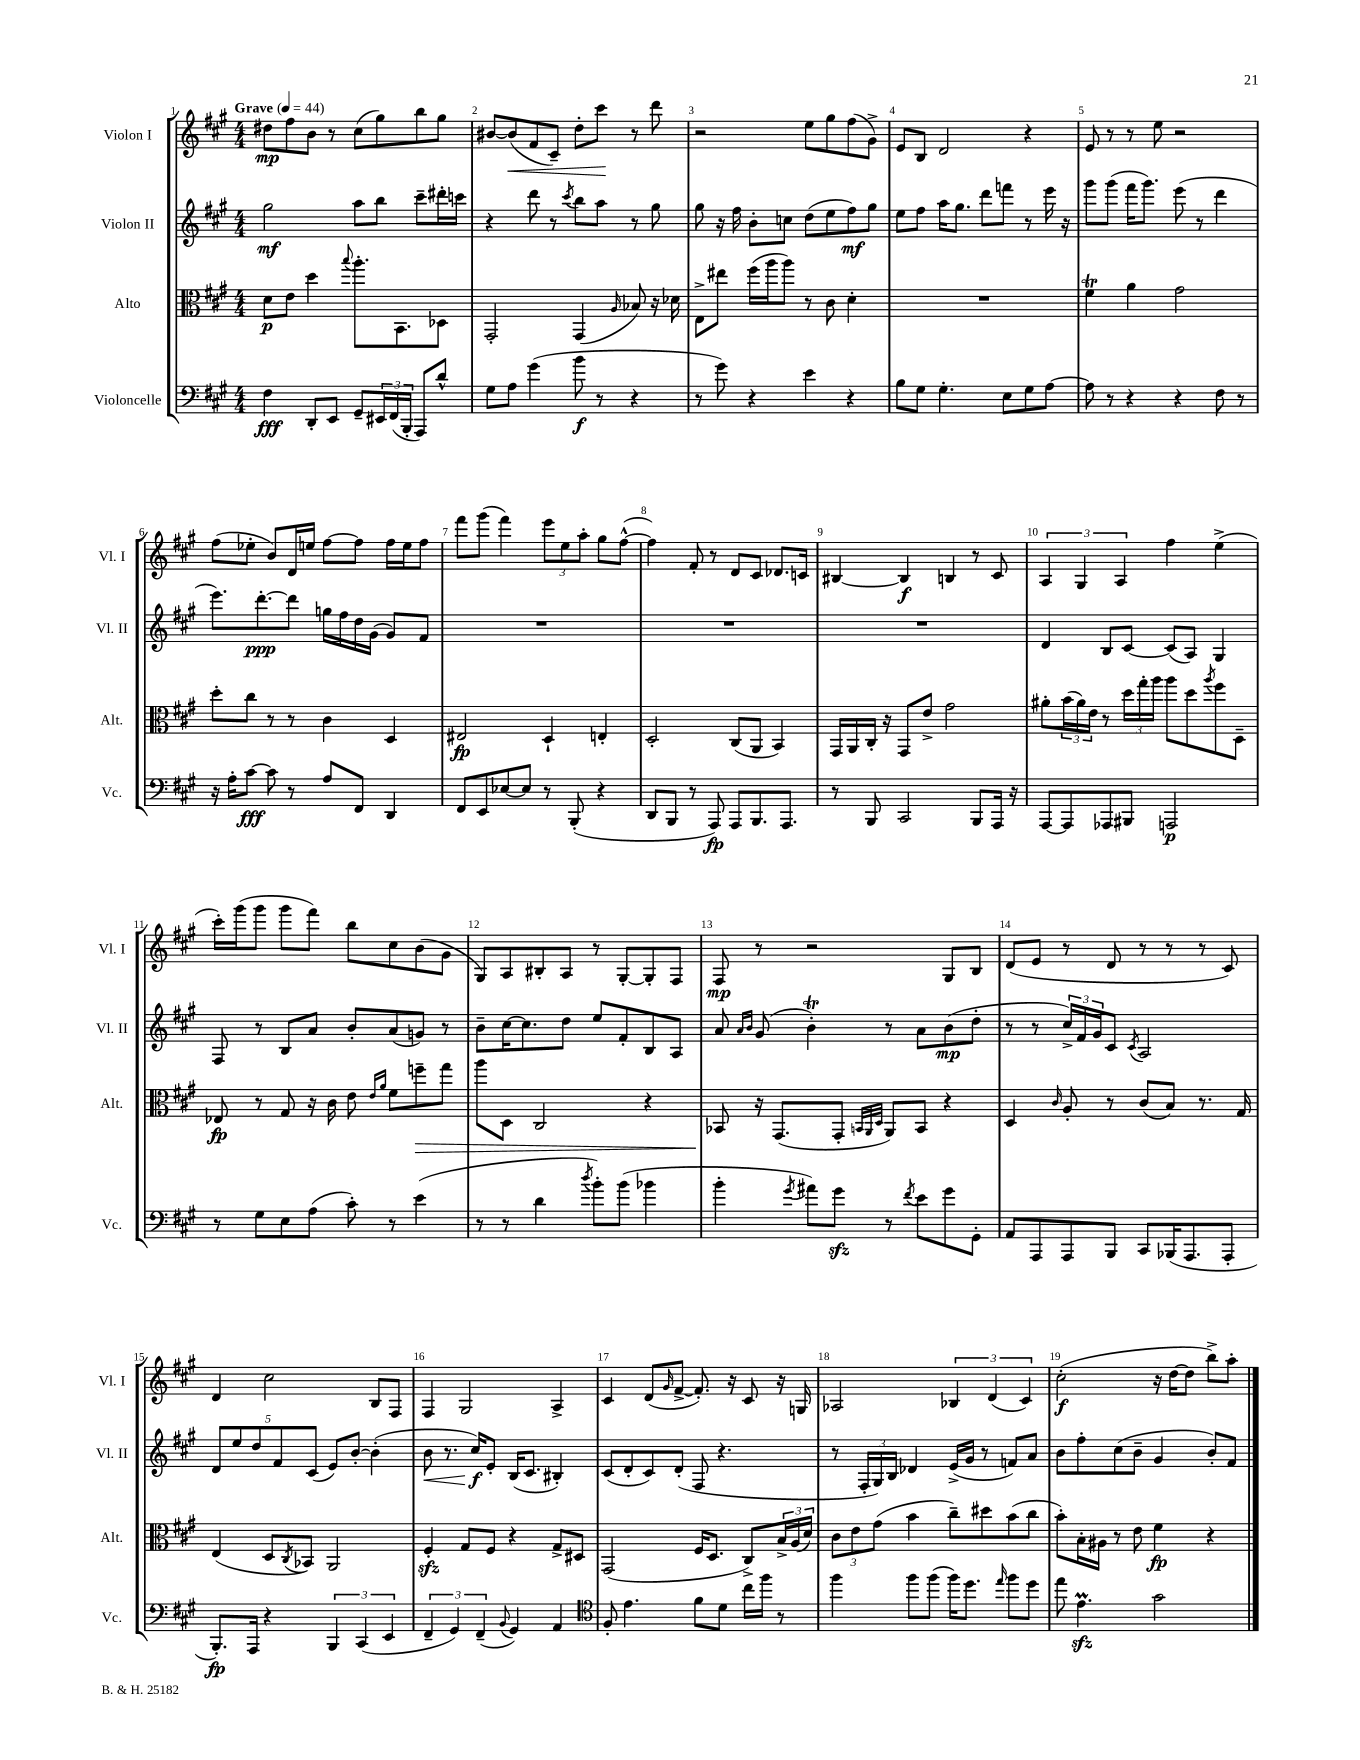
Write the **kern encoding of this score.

**kern	**kern	**kern	**kern
*staff4	*staff3	*staff2	*staff1
*clefF4	*clefC3	*clefG2	*clefG2
*k[f#c#g#]	*k[f#c#g#]	*k[f#c#g#]	*k[f#c#g#]
*M4/4	*M4/4	*M4/4	*M4/4
*MM44	*MM44	*MM44	*MM44
4F#	8d	2gg#	8dd#
.	8e	.	8ff#
8DD'	4dd	.	8b
8EE	.	.	8r
.	8qqbb	.	.
8GG#~	8.aa'	8aa	(8cc#
24EE#	.	8bb	8gg#)
(24FF#	.	.	.
.	8.BB	.	.
24BBB'	.	.	.
8AAA)	.	8ccc#~	8bb
8d^^	8D-	16ddd#'	8gg#
.	.	16ccc	.
=	=	=	=
8G#	2GG#'	4r	[8b#
8A	.	.	(8b#]
(4g#	.	8ddd	8f#
.	.	8r	8c#~)
.	.	8qccc#	.
8b	(4GG#	8bb	8dd'
8r	.	8aa	8ccc#
.	16qqA	.	.
4r	8B-)	8r	8r
.	16r	8gg#	8ddd
.	16d-	.	.
=	=	=	=
8r	8E^	8gg#	2r
8g#)	8ee#	16r	.
.	.	16ff#	.
4r	(16ff#	8b'	.
.	16aa	.	.
.	8aa)	8cc	.
4e	8r	(8dd	8ee
.	8c#	8ee	8gg#
4r	4d'	8ff#)	(8ff#
.	.	8gg#	8g#^)
=	=	=	=
8B	1r	8ee	8e
8G#	.	8ff#	8B
4.G#'	.	16aa	2d
.	.	8.gg#	.
.	.	8ddd	.
8E	.	8fff	.
8G#	.	8r	4r
[8A	.	16eee	.
.	.	16r	.
=	=	=	=
8A]	4f#	8ggg#	8e
8r	.	(8ggg#	8r
4r	4a	16fff#	8r
.	.	8.ggg#)	.
.	.	.	8ee
4r	2g#	(8eee	2r
.	.	8r	.
8F#	.	4ddd	.
8r	.	.	.
=	=	=	=
16r	8dd'	8.eee)	(8ff#
16A'	.	.	.
[8c#	8cc#	.	8ee-'
.	.	[8.ddd'	.
8c#]	8r	.	8b)
8r	8r	8ddd]	16d
.	.	.	16ee
8A	4c#	16gg	[8ff#
.	.	16ff#	.
8FF#	.	16dd	8ff#]
.	.	(16g#	.
4DD	4D	8g#)	16ff#
.	.	.	16ee
.	.	8f#	8ff#
=	=	=	=
8FF#	2E#	1r	8fff#
8EE	.	.	(8ggg#
[8E-	.	.	4fff#)
8E-]	.	.	.
8r	4D`	.	12eee
.	.	.	12ee
(8BBB'	.	.	.
.	.	.	12aa'
4r	4E'	.	8gg#
.	.	.	([8ff#^^
=	=	=	=
8DD	2D'	1r	4ff#])
8BBB	.	.	.
8r	.	.	8f#'
8AAA)	.	.	8r
8AAA	(8C#	.	8d
8.BBB	8AA	.	8c#
.	4BB)	.	8.d-
8.AAA	.	.	.
.	.	.	16c
=	=	=	=
8r	16GG#	1r	[4B#
.	16AA	.	.
8BBB	16C#'	.	.
.	16r	.	.
2CC#	8GG#	.	4B#]
.	8e^	.	.
.	2g#	.	4B
8BBB	.	.	8r
16AAA	.	.	8c#
16r	.	.	.
=	=	=	=
[8AAA	8a#'	4d	6A
8AAA]	(24b	.	.
.	24a#)	.	6G#
.	24e	.	.
8AAA-	8r	8B	.
.	.	.	6A
8BBB#	24dd	[8c#	.
.	24gg#'	.	.
.	24aa	.	.
2AAA	8aa	(8c#]	4ff#
.	8dd	8A)	.
.	8qaa	.	.
.	8ff#	4G#	(4ee^
.	8D~	.	.
=	=	=	=
8r	8E-	8F#	16ccc#')
.	.	.	(16ggg#
8G#	8r	8r	8ggg#
8E	8G#	8B	8ggg#
(8A	16r	8a	8fff#)
.	16c#	.	.
8c#')	8e	8b'	8bb
.	16qqe	.	.
.	16qqa	.	.
8r	8f#	(8a	8cc#
(4e	8ff~	8g)	(8b
.	8gg#	8r	8g#
=	=	=	=
8r	8aa	8b~	8G#)
8r	8D	[16cc#	8A
.	.	8.cc#]	.
4d	2C#	.	8B#'
.	.	8dd	8A
8qdd	.	.	.
8b')	.	8ee	8r
(8b	.	8f#'	[8G#'
4b-	4r	8B	8G#']
.	.	8A	8F#
=	=	=	=
4b'	8BB-	8a	8F#
.	.	16qqa	.
.	.	16qqb	.
.	16r	(8g#	8r
.	(8.GG#	.	.
8qg#	.	.	.
8a#)	.	4b')	2r
8g#	8GG#'	.	.
.	32qqBB	.	.
.	32qqAA	.	.
.	32qqD	.	.
8r	8AA)	8r	.
8qf#	.	.	.
8e	8BB	8a	.
8g#	4r	(8b	8G#
8GG#'	.	8dd'	8B
=	=	=	=
8AA	4D	8r	(8d
8AAA	.	8r	8e
.	16qqc#	.	.
8AAA	8A'	24cc#^)	8r
.	.	24f#	.
.	.	24g#	.
8BBB	8r	8c#	8d
.	.	8qc#	.
8CC#	(8c#	2A	8r
(16BBB-	8B)	.	8r
8.AAA	.	.	.
.	8.r	.	8r
8AAA'	.	.	8c#)
.	16G#	.	.
=	=	=	=
8.BBB')	(4E	10d	4d
.	.	10ee	.
16AAA	.	.	.
.	.	10dd	.
4r	8D	.	2cc#
.	.	10f#	.
.	8qC#	.	.
.	8BB-)	.	.
.	.	(10c#	.
6BBB	2AA	8e)	.
.	.	[8b'	.
(6CC#	.	.	.
.	.	(4b']	8B
6EE	.	.	.
.	.	.	8F#
=	=	=	=
6FF#~	4F#'	8b	4F#
.	.	8.r	.
6GG#)	.	.	.
.	8G#	.	2G#
.	.	16cc#)	.
(6FF#~	.	.	.
.	8F#	8e'	.
8qqBB	.	.	.
4GG#)	4r	(16B	.
.	.	8.c#	.
4AA	8G#^	4B#')	4A^
.	8D#	.	.
=	=	=	=
*clefC4	*	*	*
8F#'	(2GG#	(8c#	4c#
4.e	.	8d'	.
.	.	8c#)	(8d
.	.	.	16qqg#
.	.	(8d'	[8f#^
8f#	16F#	8F#	8.f#'])
.	8.D	.	.
8d	.	4.r	.
.	.	.	16r
16cc#	8C#^)	.	8c#
16ff#	.	.	.
8r	24B^	.	16r
.	(24A	.	.
.	.	.	16G
.	24d)	.	.
=	=	=	=
4ff#	12c#	8r	2A-
.	12e	.	.
.	.	24F#'	.
.	(12g#	24G#)	.
.	.	24B	.
8ff#	4b	4d-	.
(8ff#	.	.	.
16ff#)	8cc#~)	(16e^	6B-
8.dd	.	16g#	.
.	8dd#	8r	.
.	.	.	(6d
16qqee	.	.	.
8ff#	(8b	8f)	.
.	.	.	6c#)
8dd	8cc#	8a	.
=	=	=	=
8ee	8b')	8b	(2cc#'
4.e	16B'	8ff#'	.
.	16A#	.	.
.	8r	(8cc#	.
.	8e	8b~	.
2g#	4f#	4g#	16r
.	.	.	[16dd
.	.	.	8dd]
.	4r	8b')	8bb^)
.	.	8f#	8aa'
==	==	==	==
*-	*-	*-	*-
